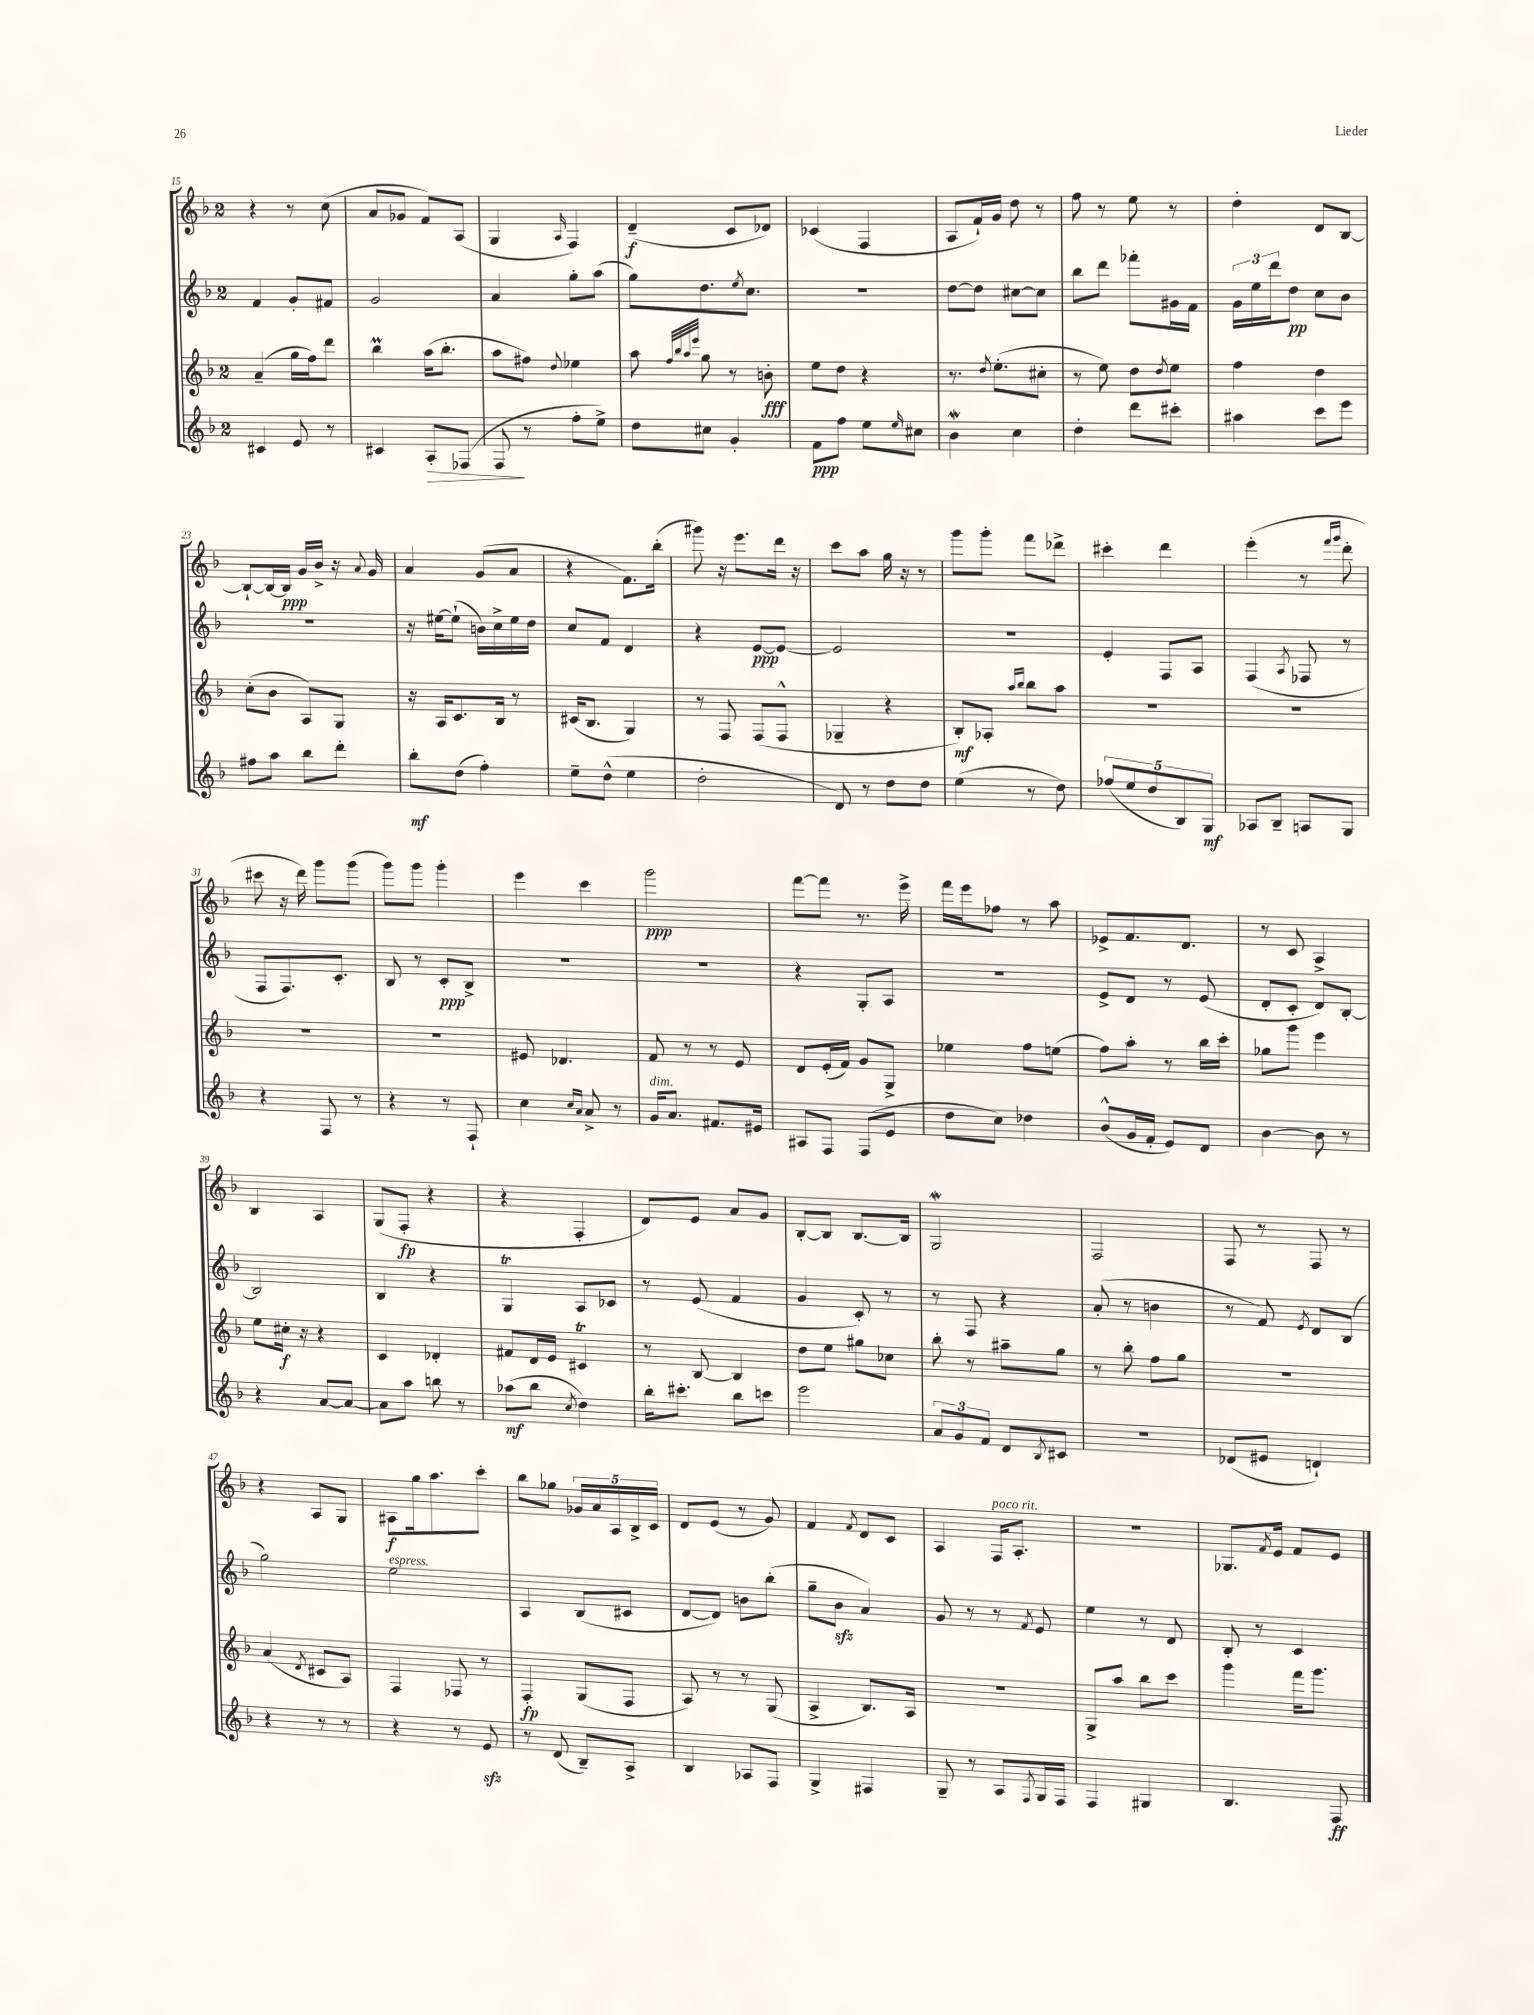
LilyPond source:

<<
\new StaffGroup <<
\new Staff = "s0" {
    \clef treble \key f \major \once \override Staff.TimeSignature.style = #'single-digit \time 2/4
    r4 r8 c''8( |
    a'8 ges'8 f'8) a8( |
    g4 \grace { a16 } f4) |
    d'4--\f( c'8 des'8) |
    ces'4( f4 |
    a8 f'16-!) g'16 d''8 r8 |
    f''8 r8 e''8 r8 |
    d''4-. d'8 bes8~ |
    bes8~-! bes16~ bes16\ppp g'16 bes'16-> r16 \appoggiatura { a'8 } g'16 |
    a'4 g'8( a'8 |
    r4 f'8.) bes''16-.( |
    gis'''8) r16 e'''8. d'''16 r16 |
    c'''8 a''8 g''16 r16 r8 |
    g'''8 g'''8-. f'''8 des'''8-> |
    cis'''4-. d'''4 |
    e'''4-.( r8 \grace { f'''16 g'''16 } d'''8-. |
    cis'''8 r16 d'''16) g'''8 g'''8( |
    g'''8) g'''8 g'''4-. |
    e'''4 c'''4 |
    g'''2\ppp |
    f'''8~ f'''8 r8. e'''16-> |
    f'''16 e'''16 fes''8 r8 a''8 |
    ees'8-> f'8. d'8. |
    r8 c'8 a4-> |
    bes4 a4 |
    g8( f8-.\fp r4 |
    r4 f4-. |
    d'8) e'8 a'8 g'8 |
    bes8~-. bes8 bes8.~ bes16 |
    g2\mordent |
    f2 |
    f8 r8 f8 r8 |
    r4 a8 g8 |
    ais8\f g''16 a''8. c'''8-. |
    bes''8 ges''8 \tuplet 5/4 { ges'16 a'16 a16 bes16-> c'16 } |
    d'8 e'8( r8 g'8) |
    f'4 \acciaccatura { f'8 } d'8 c'8 |
    a4 f16^\markup { \italic "poco rit." } a8.-. |
    r2 |
    ges8. \acciaccatura { f'8 } e'16 f'8 e'8 \bar "|." |
}
\new Staff = "s1" {
    \clef treble \key f \major \once \override Staff.TimeSignature.style = #'single-digit \time 2/4
    f'4 g'8-. fis'8 |
    g'2 |
    a'4 g''8-. a''8( |
    g''8) d''8. \acciaccatura { e''8 } c''8. |
    R2 |
    d''8~ d''8 cis''8~ cis''8 |
    bes''8 d'''8 fes'''8-. gis'16 f'16 |
    \tuplet 3/2 { g'16 e''16 d'''16 } d''8\pp c''8 bes'8 |
    R2 |
    r16 eis''16~ eis''8-!( b'16) c''16-> eis''16 d''16 |
    c''8 f'8 d'4 |
    r4 e'8~\ppp e'8~ |
    e'2 |
    R2 |
    e'4-. f8 a8 |
    f4( \acciaccatura { a8 } fes8 r8 |
    f8 f8.) c'8.-. |
    bes8 r8 c'8-.\ppp bes8-> |
    R2 |
    R2 |
    r4 g8-. a8 |
    r2 |
    e'8-> d'8 r8 e'8( |
    d'8-. c'8-. d'8) bes8~-. |
    bes2 |
    bes4 r4 |
    g4\trill a8 ces'8 |
    r8 e'8( f'4 |
    g'4 c'8-.) r8 |
    r8 f8 r4 |
    a'8-.( r8 b'4 |
    r8 f'8) \acciaccatura { e'8 } d'8 bes8( |
    g''2) |
    e''2^\markup { \italic "espress." } |
    a4 bes8( cis'8 |
    d'8~ d'8) b'8 bes''8-.( |
    g''8-- bes'8\sfz a'4) |
    g'8 r8 r8 \acciaccatura { f'8 } e'8 |
    e''4 r8 d'8 |
    bes8-. r8 c'4 \bar "|." |
}
\new Staff = "s2" {
    \clef treble \key f \major \once \override Staff.TimeSignature.style = #'single-digit \time 2/4
    a'4--( g''16 f''16) d'''8 |
    bes''4\prall a''16( bes''8.-. |
    a''8 fis''8) \appoggiatura { d''8 } ees''4 |
    a''8 \grace { f''32 bes''32 a''32 e'''32 } g''8 r8 b'8-.\fff |
    e''8 d''8 r4 |
    r8. \acciaccatura { d''8 } e''8.-.( cis''8-. |
    r8 e''8) d''8 \acciaccatura { d''8 } e''8 |
    f''4 d''4 |
    c''8-.( bes'8 a8) g8 |
    r16 a16 c'8. bes16 r8 |
    cis'16( bes8. g4) |
    r8 f8 f8( f8-^ |
    ges4-- r4 |
    bes8-.\mf) aes8-. \grace { a''16 bes''16 } bes''8 a''8 |
    R2 |
    R2 |
    R2 |
    R2 |
    eis'8 des'4. |
    f'8 r8 r8 e'8 |
    d'8 e'16-.( f'16) g'8 g8-> |
    ees''4 f''8 e''8( |
    f''8) a''8-. r8 bes''16 c'''16-. |
    ges''8 g'''8 e'''4 |
    e''8 cis''16-.\f r16 r4 |
    c'4 des'4-. |
    fis'8 d'16 e'16 cis'4\trill |
    r8 bes8~ bes4 |
    d''8 e''8 gis''8 ces''8 |
    bes''8-. r8 ais''8-- g''8 |
    r8 bes''8-. f''8 g''8 |
    r2 |
    a'4( \acciaccatura { d'8 } cis'8 a8) |
    f4 fes8 r8 |
    f4-.\fp g8( f8 |
    a8) r8 r8 g8( |
    a4-> bes8.) a16 |
    r2 |
    g8-> a''8 bes''8 c'''8 |
    g'''4 f'''16 g'''8. \bar "|." |
}
\new Staff = "s3" {
    \clef treble \key f \major \once \override Staff.TimeSignature.style = #'single-digit \time 2/4
    cis'4 e'8 r8 |
    cis'4 a8-.\> fes8( |
    f8\! r8 f''8-. e''8->) |
    d''8 cis''8 g'4-. |
    f'8\ppp f''8 e''8 \grace { e''16 } cis''8 |
    bes'4\mordent c''4 |
    d''4-. d'''8 cis'''8-. |
    ais''4 c'''8 e'''8 |
    fis''8 a''8 bes''8 d'''8-. |
    bes''8-.\mf d''8( f''4-.) |
    e''8-- d''8-^( e''4 |
    d''2-. |
    d'8) r8 d''8 d''8 |
    e''4( r8 d''8) |
    \tuplet 5/4 { fes''8( e''8 d''8 bes8) g8\mf } |
    aes8 bes8-- a8 g8 |
    r4 f8 r8 |
    r4 r8 f8-! |
    c''4 \grace { c''16 a'16 } a'8-> r8 |
    g'16^\markup { \italic "dim." } a'8. fis'8. eis'16 |
    ais8 f8 f8( e'8 |
    d''8 c''8) des''4 |
    bes'8-^( g'16 f'16-. e'8) d'8 |
    bes'4~ bes'8 r8 |
    r4 a'8~ a'8~ |
    a'8 a''8 b''8 r8 |
    aes''8\mf( bes''8 \acciaccatura { c''8 } d''4) |
    bes''16-. cis'''8.-. bes''8 c'''8 |
    e'''2 |
    \tuplet 3/2 { a'8 g'8 f'8 } d'8 \acciaccatura { bes8 } cis'8 |
    R2 |
    des'8( eis'8 d'4-!) |
    r4 r8 r8 |
    r4 r8 e'8\sfz |
    r8 d'8( bes8--) a8-> |
    bes4 aes8 f8 |
    g4-> fis4 |
    g8-- r8 a8 \acciaccatura { f8 } g16 f16 |
    f4 gis4 |
    bes4. f8\ff \bar "|." |
}
>>
>>
\layout { \context { \Score currentBarNumber = #15 } }
